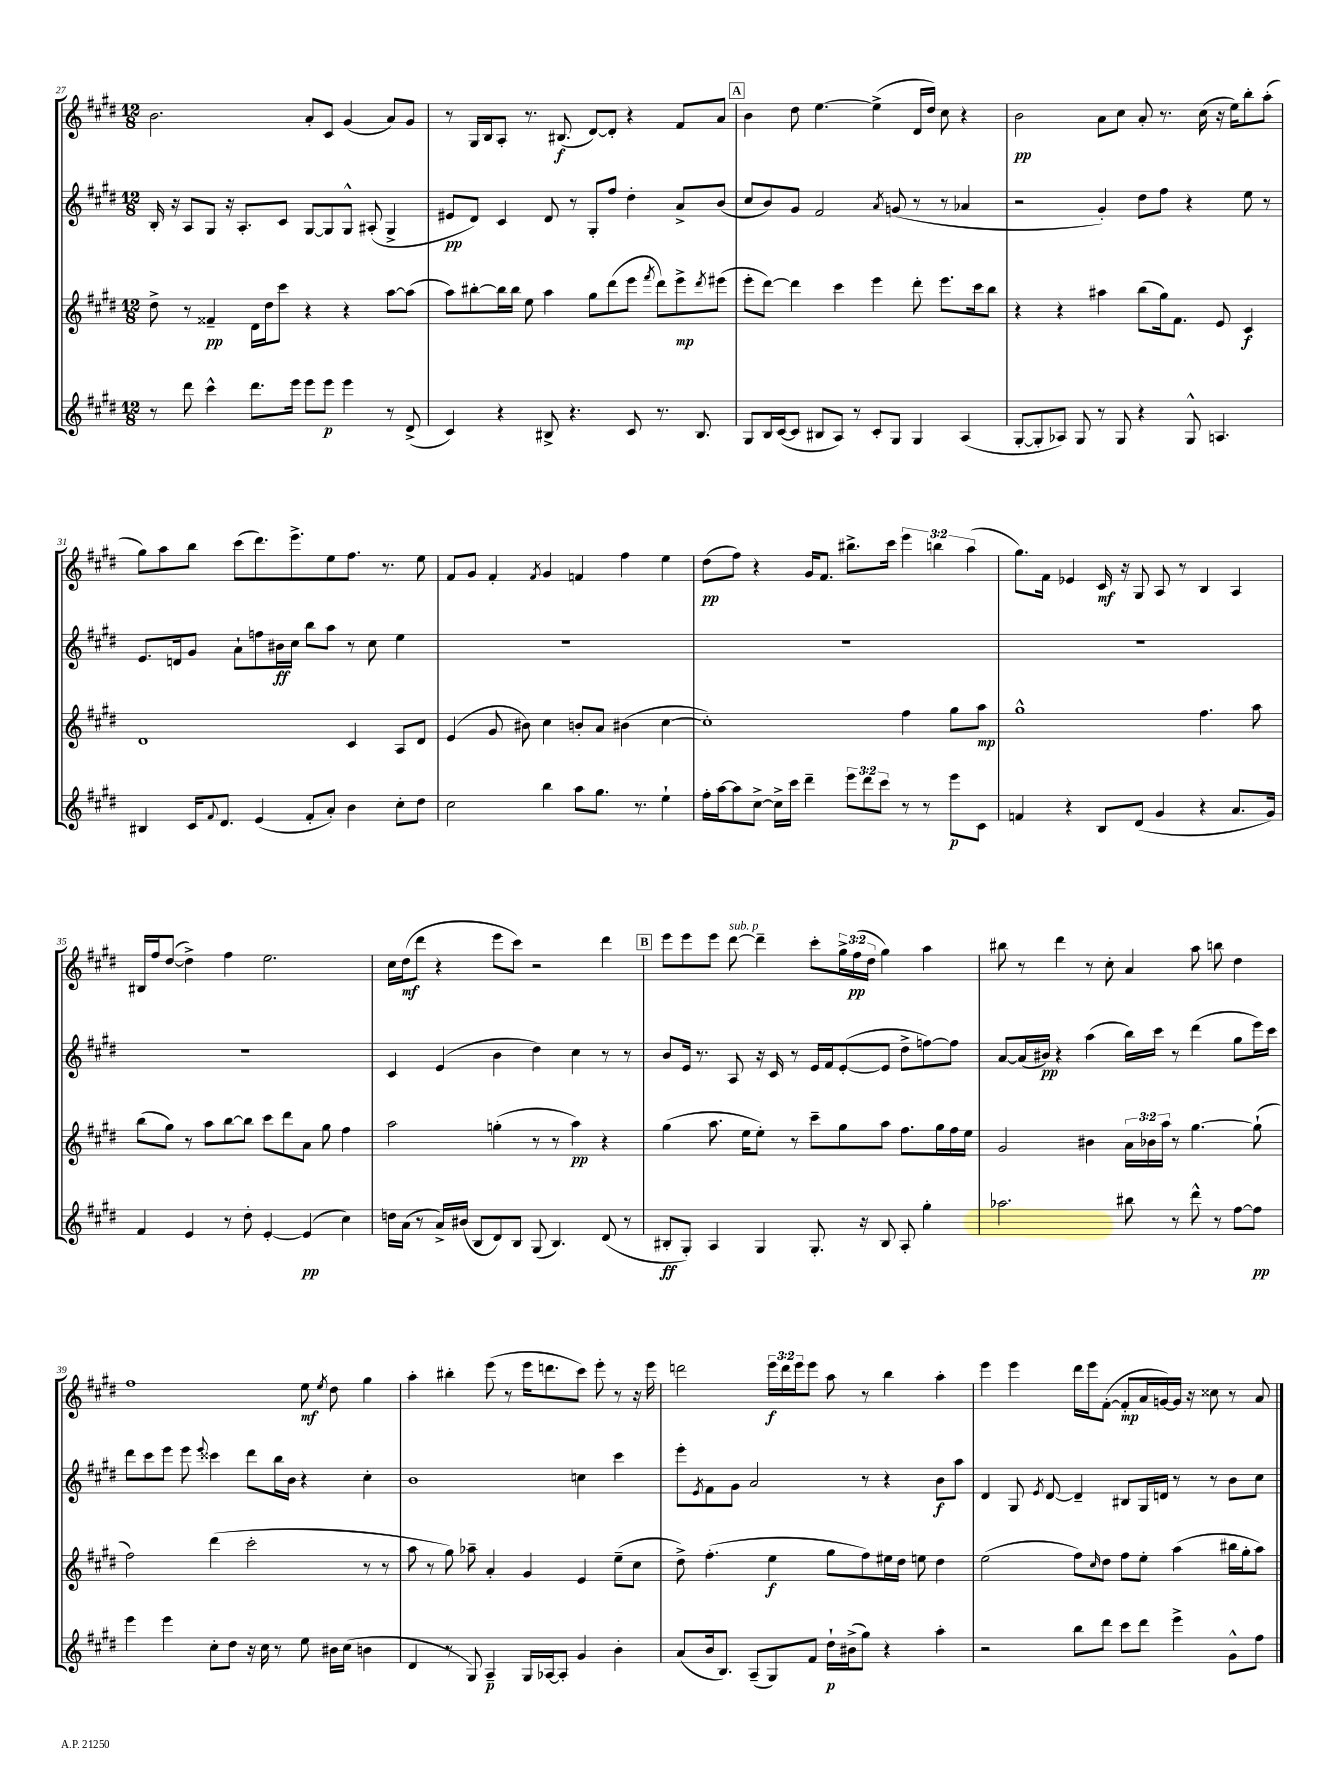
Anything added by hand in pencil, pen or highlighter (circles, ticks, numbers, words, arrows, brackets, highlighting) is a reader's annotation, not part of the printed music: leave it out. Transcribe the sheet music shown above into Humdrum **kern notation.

**kern	**kern	**kern	**kern
*staff4	*staff3	*staff2	*staff1
*clefG2	*clefG2	*clefG2	*clefG2
*k[f#c#g#d#]	*k[f#c#g#d#]	*k[f#c#g#d#]	*k[f#c#g#d#]
*M12/8	*M12/8	*M12/8	*M12/8
8r	8dd#^	16B'	2.b
.	.	16r	.
8ddd#	8r	8A	.
4ccc#^^	4f##~	8G#	.
.	.	16r	.
.	.	8.A'	.
8.ddd#	16d#	.	.
.	16dd#	.	.
.	8ccc#	8c#	.
16eee	.	.	.
8eee	4r	[8G#	8a'
8eee	.	8G#]	8c#
4eee	4r	8G#^^	(4g#
.	.	(8A#'	.
8r	[8aa	4G#^	8a)
(8d#^	(8aa]	.	8g#
=	=	=	=
4c#)	8aa)	8e#	8r
.	[8bb#'	8d#)	16G#
.	.	.	16B
4r	16bb#]	4c#	8A'
.	16bb#	.	.
.	8ee	.	8.r
8B#^	4aa	8d#	.
.	.	.	(8.B#
4.r	.	8r	.
.	8gg#	8G#'	[8d#)
.	(8ddd#	8ff#	8d#']
8c#	8eee	4dd#'	4r
.	8qfff#	.	.
8.r	8ddd#)	.	.
.	8eee^	8a^	8f#
8.B#	.	.	.
.	8qddd#	.	.
.	(8eee#	(8b	8a
=	=	=	=
8G#	8eee'	8cc#	4b
16B	[8ddd#)	8b)	.
([16c#	.	.	.
8c#]	4ddd#]	8g#	8dd#
8B#	.	2f#	[4.ee
8A)	4ccc#	.	.
8r	.	.	.
8c#'	4eee	.	(4ee^]
.	.	8qa	.
8G#	.	(8g	.
4G#	8ddd#'	8r	16d#
.	.	.	16dd#)
.	8.eee	8r	8cc#
(4A	.	4a-	4r
.	16ccc#	.	.
.	8bb	.	.
=	=	=	=
[8G#'	4r	2r	2b
8G#']	.	.	.
8A-)	4r	.	.
8G#	.	.	.
8r	4aa#	4g#')	8a
8G#	.	.	8cc#
4r	(8bb	8dd#	8a'
.	16gg#)	8ff#	8.r
.	8.f#	.	.
8G#^^	.	4r	.
.	.	.	(16cc#
4.A	8e	.	16r
.	.	.	16ee)
.	4c#	8ee	8bb'
.	.	8r	(8aa'
=	=	=	=
4B#	1d#	8.e	8gg#)
.	.	.	8aa
.	.	16d	.
16c#	.	8g#	8bb
8qqf#	.	.	.
8.d#	.	.	.
.	.	8a`	(8ccc#
(4e	.	8ff	8.ddd#)
.	.	16b#	.
.	.	16cc#	8.eee^
8f#'	.	8bb	.
8a')	.	8aa	8ee
4b	4c#	8r	8.ff#
.	.	8cc#	.
.	.	.	8.r
8cc#'	8A	4ee	.
8dd#	8d#	.	8ee
=	=	=	=
2cc#	(4e	1.r	8f#
.	.	.	8g#
.	8g#	.	4f#'
.	8b#)	.	.
.	.	.	8qf#
4bb	4cc#	.	4g#
8aa	8b'	.	4f
8.gg#	8a	.	.
.	(4b#	.	4ff#
8.r	.	.	.
4ee`	[4cc#	.	4ee
=	=	=	=
16ff#'	1cc#'])	1.r	(8dd#
[16aa	.	.	.
8aa]	.	.	8ff#)
[8cc#^	.	.	4r
16cc#^]	.	.	.
16ccc#	.	.	.
4ddd#~	.	.	16g#
.	.	.	8.f#
12eee	.	.	8.bb#^
12ddd#	.	.	.
12ccc#	.	.	.
.	.	.	16ccc#
8r	4ff#	.	6eee
8r	.	.	.
.	.	.	6bb
8eee	8gg#	.	.
.	.	.	(6aa
8c#	8aa	.	.
=	=	=	=
4f	1gg#^^	1.r	8.gg#)
.	.	.	16f#
4r	.	.	4e-
8B	.	.	16c#
.	.	.	16r
(8d#	.	.	8G#
4g#	.	.	8A
.	.	.	8r
4r	4.ff#	.	4B
8.a	.	.	4A
.	8aa	.	.
16g#)	.	.	.
=	=	=	=
4f#	(8bb	1.r	16B#
.	.	.	16ff#
.	8gg#)	.	([8dd#
4e	8r	.	4dd#^])
.	8aa	.	.
8r	[8bb	.	4ff#
8dd#'	8bb]	.	.
[4e'	8ccc#	.	2.ee
.	8ddd#	.	.
(4e]	8a	.	.
.	8gg#	.	.
4cc#)	4ff#	.	.
=	=	=	=
16dd	2aa	4c#	16cc#
(16a	.	.	(16dd#
8r	.	.	8ddd#
16a^)	.	(4e	4r
(16b#	.	.	.
8B	.	.	.
8d#)	(4gg'	4b	8eee
8B	.	.	8ccc#)
(8G#	8r	4dd#)	2r
4.B)	8r	.	.
.	4aa)	4cc#	.
(8d#	4r	8r	4ddd#
8r	.	8r	.
=	=	=	=
8B#'	(4gg#	8b	8eee
8G#')	.	16e	8eee
.	.	8.r	.
4A	8.aa	.	8eee
.	.	8A	[8ddd#
.	16ee	.	.
4G#	8ee')	16r	4ddd#~]
.	.	16c#	.
.	8r	8r	.
8.G#'	8ccc#~	16e	8ccc#'
.	.	16f#	.
.	8gg#	([8e'	24gg#^
.	.	.	(24ff#
16r	.	.	.
.	.	.	24dd#
8B#	8aa	8e]	4gg#)
8A'	8.ff#	8dd#^	.
4gg#'	.	[8ff)	4aa
.	16gg#	.	.
.	16ff#	8ff]	.
.	16ee	.	.
=	=	=	=
2.aa-	2g#	[8a	8bb#
.	.	(16a]	8r
.	.	16b#)	.
.	.	4r	4ddd#
.	4b#	(4aa	8r
.	.	.	8cc#'
8bb#	24a	16bb)	4a
.	24b-	.	.
.	.	16ccc#	.
.	24aa	.	.
8r	8r	8r	.
8ddd#^^	[4.gg#	(4ddd#	8aa
8r	.	.	8bb
[8ff#	.	8gg#	4dd#
8ff#]	(8gg#`]	16eee)	.
.	.	16ccc#	.
=	=	=	=
4eee	2ff#)	8ddd#	1ff#
.	.	8ccc#	.
4eee	.	8eee	.
.	.	8eee	.
.	.	8qqeee	.
8cc#'	(4ddd#	4ccc##	.
8dd#	.	.	.
16r	2ccc#'	8ddd#	.
16cc#	.	.	.
8r	.	16bb	.
.	.	16b	.
8ee	.	4r	8ee
.	.	.	8qee
16b#	.	.	8dd#
(16cc#	.	.	.
4b	8r	4cc#'	4gg#
.	8r	.	.
=	=	=	=
4d#	8aa	1b	4aa'
.	8r	.	.
8r	8gg#)	.	4bb#'
8G#)	8aa-~	.	.
4A~	4a'	.	(8eee
.	.	.	8r
16G#	4g#	.	16eee
[16A-	.	.	8.ddd
8A-']	.	.	.
4g#	4e	4cc	8ccc#)
.	.	.	8eee'
4b'	(8ee~	4ccc#	8r
.	8cc#	.	16r
.	.	.	16eee
=	=	=	=
(8a	8dd#^)	8eee'	2ddd
.	.	8qe	.
16b	(4.ff#'	8f#	.
8.B)	.	.	.
.	.	8g#	.
(8A~	.	2a	.
8G#)	4ee	.	24eee
.	.	.	24ddd
.	.	.	24eee
8f#	.	.	8eee
16dd#`	8gg#	.	8aa
(16b#^	.	.	.
8gg#)	8ff#)	8r	8r
4r	16ee#	4r	4bb
.	16dd#	.	.
.	8ee	.	.
4aa'	4dd#	8b	4aa'
.	.	8aa	.
=	=	=	=
2r	(2ee	4d#	4eee
.	.	8G#	4eee
.	.	8qe	.
.	.	[8d#	.
8bb	8ff#)	4d#~]	16ddd#
.	.	.	16eee
.	16qqcc#	.	.
8ddd#	8dd#	.	([8f#'
8ccc#	8ff#	8B#	8f#']
8ddd#	8ee'	16G#	16a
.	.	16d	[16g)
4eee^	(4aa	8r	16g]
.	.	.	16r
.	.	8r	8cc##
8g#^^	16bb#	8b	8r
.	16gg#'	.	.
8ff#	8aa)	8cc#	8a
==	==	==	==
*-	*-	*-	*-
